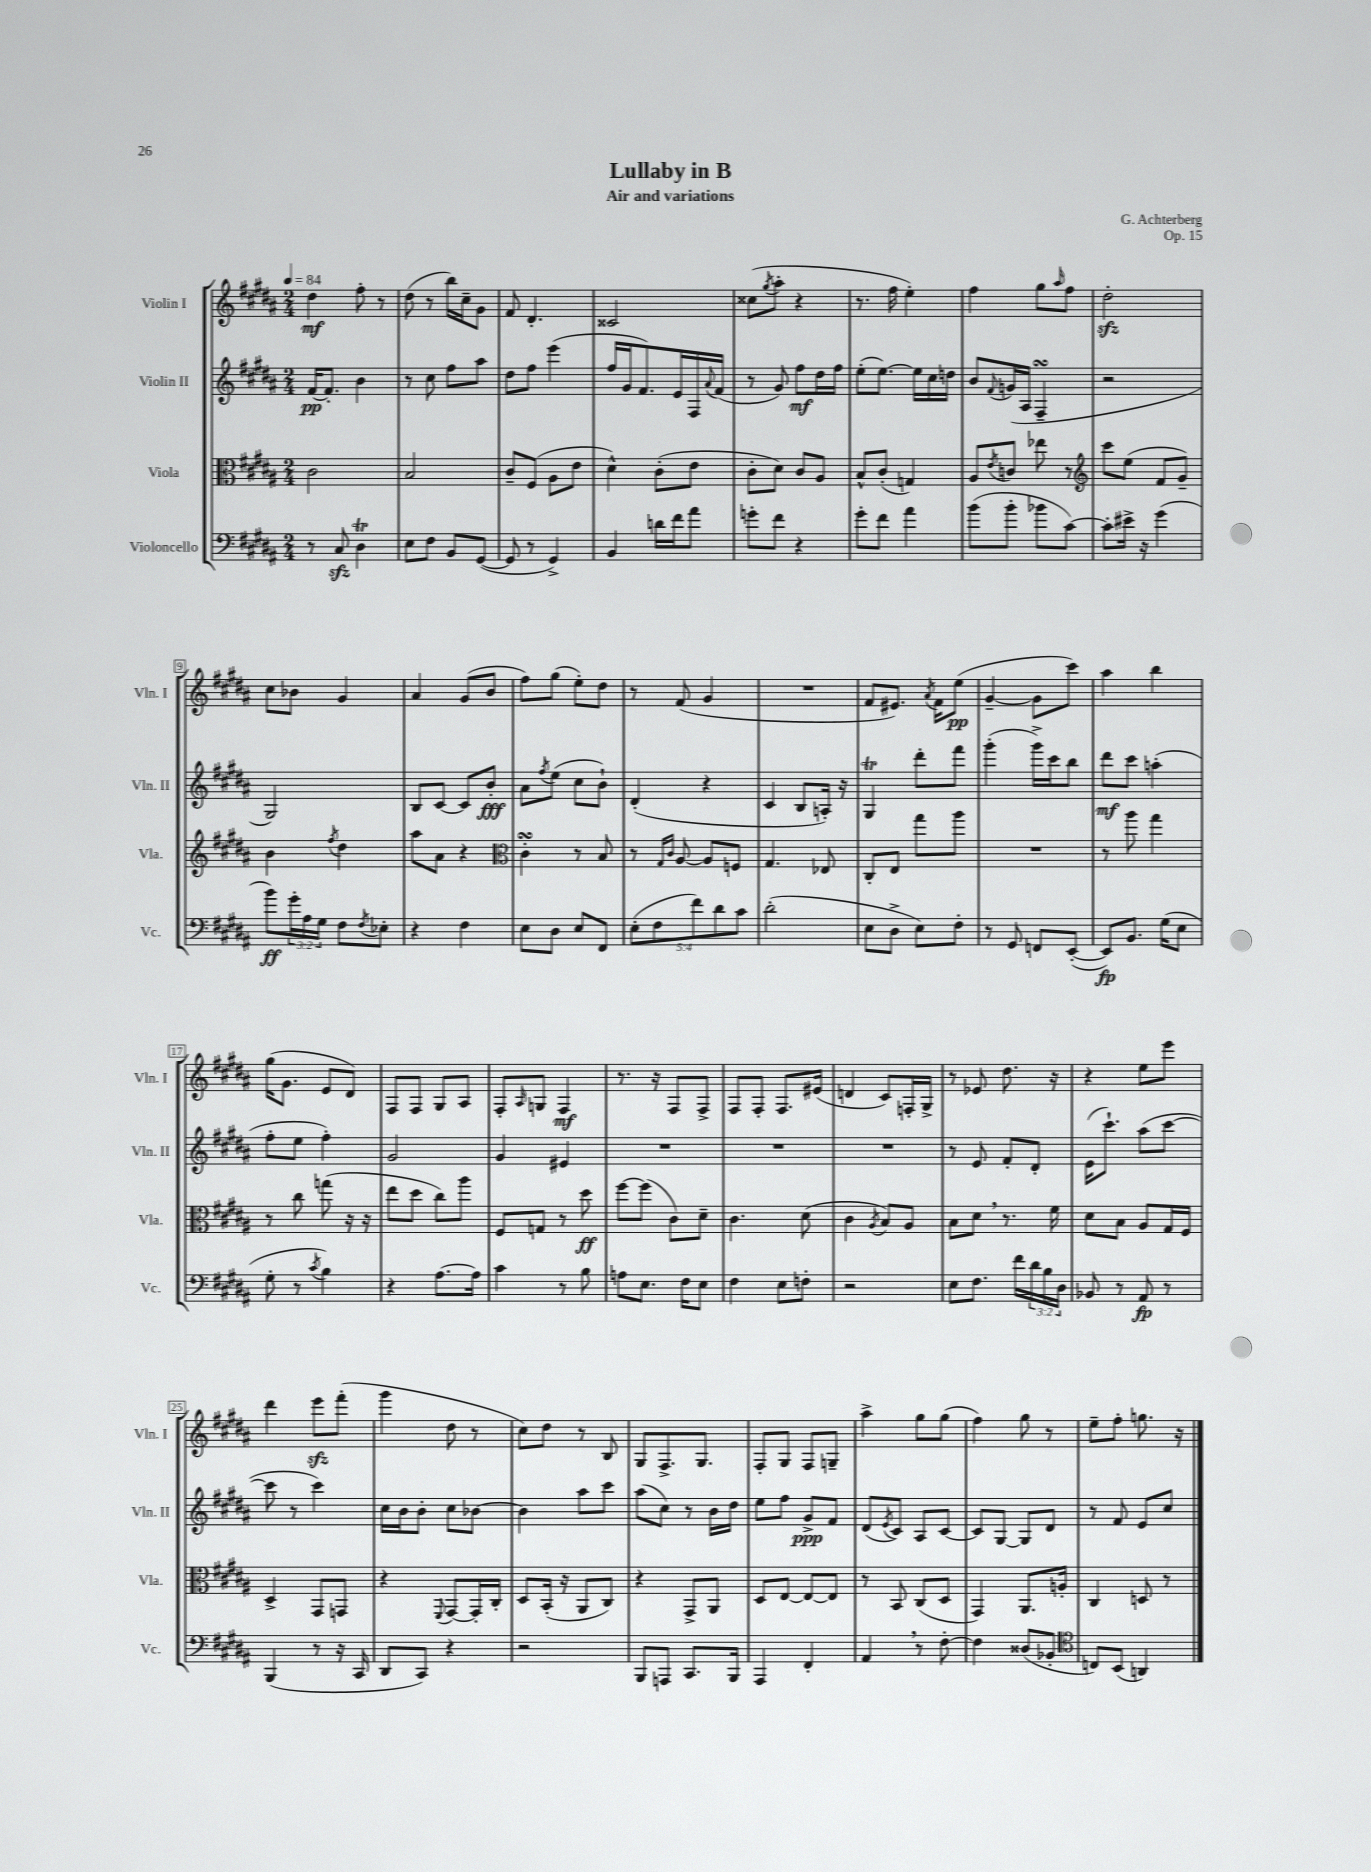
\header { title = "Lullaby in B" composer = "G. Achterberg" subtitle = "Air and variations" opus = "Op. 15" }
<<
\new StaffGroup <<
\new Staff = "s0" \with { instrumentName = "Violin I" shortInstrumentName = "Vln. I" } {
    \clef treble \key b \major \numericTimeSignature \time 2/4 \tempo 4 = 84
    dis''4\mf fis''8-. r8 |
    dis''8( r8 b''16) cis''16-- gis'8 |
    fis'8 dis'4.-. |
    cisis'2 |
    cisis''8( \acciaccatura { gis''8 } ais''8-. r4 |
    r8. fis''16 e''4-.) |
    fis''4 gis''8 \grace { ais''16 } fis''8 |
    dis''2-.\sfz |
    cis''8 bes'8 gis'4 |
    ais'4 gis'8( b'8 |
    fis''8) gis''8( e''8-.) dis''8 |
    r8 fis'8( gis'4 |
    R2 |
    fis'8 eis'8.) \acciaccatura { ais'8 } fis'16 e''8\pp( |
    gis'4~-- gis'8 cis'''8) |
    ais''4 b''4 |
    gis''16( gis'8. e'8 dis'8) |
    fis8 fis8 gis8 ais8 |
    fis8-. \grace { ais16 } g8 fis4\mf |
    r8. r16 fis8 fis8-> |
    fis8 fis8-. fis8. eis'16( |
    d'4 cis'8) f16-. gis16-> |
    r8 ees'8 dis''8. r16 |
    r4 e''8 e'''8 |
    dis'''4 e'''8\sfz fis'''8-.( |
    gis'''4 dis''8 r8 |
    cis''8) dis''8 r8 b8 |
    gis8 fis8.-> gis8. |
    fis8-. gis8 fis8 g8-- |
    ais''4-> gis''8 gis''8( |
    fis''4) gis''8 r8 |
    e''8-- fis''8-. g''8. r16 \bar "|." |
}
\new Staff = "s1" \with { instrumentName = "Violin II" shortInstrumentName = "Vln. II" } {
    \clef treble \key b \major \numericTimeSignature \time 2/4
    fis'16~\pp fis'8.-. b'4 |
    r8 cis''8 fis''8 ais''8 |
    dis''8 fis''8 e'''4( |
    fis''16 gis'16 fis'8.) e'16 fis16 \appoggiatura { ais'8 } fis'16( |
    r8 gis'8) fis''8\mf dis''16 fis''16 |
    e''8-.( e''8.~) e''16 cis''16 d''16 |
    b'8 \appoggiatura { fis'8 } g'16( ais16 fis4--\turn |
    r2 |
    gis2) |
    b8 cis'8~ cis'8 b'8-.\fff |
    ais'8 \acciaccatura { fis''8 } e''8( cis''8 b'8-!) |
    dis'4-.( r4 |
    cis'4 b8 a16-.) r16 |
    gis4\trill dis'''8-. fis'''8 |
    gis'''4-.( gis'''16->) cis'''16 b''8 |
    dis'''8\mf cis'''8 a''4-.( |
    fis''8-. e''8 fis''4-.) |
    gis'2 |
    gis'4 eis'4 |
    R2 |
    R2 |
    R2 |
    r8 e'8 fis'8-. dis'8-. |
    e'16( cis'''8.-!) ais''8( cis'''8~ |
    cis'''8 r8 cis'''4) |
    cis''16 b'16 b'8-. cis''8 bes'8~ |
    bes'4 ais''8 cis'''8 |
    ais''8( cis''8) r8 b'16 dis''16 |
    e''8 fis''8 gis'8->\ppp fis'8 |
    dis'8( \acciaccatura { e'8 } cis'8) ais8 cis'8~ |
    cis'8 gis8~ gis8 dis'8 |
    r8 fis'8 e'8 cis''8 \bar "|." |
}
\new Staff = "s2" \with { instrumentName = "Viola" shortInstrumentName = "Vla." } {
    \clef alto \key b \major \numericTimeSignature \time 2/4
    cis'2 |
    b2 |
    cis'8-- fis8( ais8 e'8 |
    dis'4-^) cis'8-.( e'8 |
    cis'8-. dis'8) cis'8 ais8 |
    b8-^ cis'8-.( g4) |
    ais8 \acciaccatura { e'8 } c'8 ees''8 r8 |
    \clef treble cis'''8 e''8( fis'8 gis'8--) |
    b'4 \acciaccatura { fis''8 } dis''4 |
    ais''8 ais'8 r4 |
    \clef alto cis'4-.\turn r8 b8 |
    r8 \grace { gis16 cis'16 } ais8~ ais8 f8 |
    gis4. ees8 |
    cis8-. e8 gis''8 ais''8 |
    R2 |
    r8 ais''8 gis''4 |
    r8 cis''8 g''8( r16 r16 |
    e''8 dis''8 cis''8) ais''8 |
    fis8 g8 r8 dis''8\ff |
    fis''8~ fis''8( cis'8) dis'8-- |
    cis'4. dis'8( |
    cis'4 \acciaccatura { ais8 } b8) ais8 |
    b8 dis'8 \breathe r8. fis'16 |
    dis'8 b8 ais8 gis16 fis16 |
    dis4-> gis,8 g,8 |
    r4 \appoggiatura { fis,8 } gis,8~ gis,16-. cis16-. |
    dis8 b,16-.( r16 ais,8 cis8) |
    r4 gis,8-> ais,8 |
    dis8 e8~ e8~ e8 |
    r8 b,8 cis8( dis8 |
    gis,4) ais,8. a16-. |
    cis4 d8 r8 \bar "|." |
}
\new Staff = "s3" \with { instrumentName = "Violoncello" shortInstrumentName = "Vc." } {
    \clef bass \key b \major \numericTimeSignature \time 2/4 \override Staff.TupletNumber.text = #tuplet-number::calc-fraction-text
    r8 cis8\sfz dis4\trill |
    e8 fis8 b,8 gis,8~( |
    gis,8 r8 gis,4->) |
    b,4 d'16 fis'16 ais'8 |
    g'8-. fis'8 r4 |
    gis'8-. fis'8 ais'4 |
    b'8( b'8-. bes'8 cis'8~) |
    cis'8-. eis'16-> r16 gis'4( |
    b'8\ff) \tuplet 3/2 { gis'16-. ais16 gis16 } fis8 \acciaccatura { fis8 } ees8-. |
    r4 fis4 |
    e8 dis8 e8 fis,8 |
    \tuplet 5/4 { e8-.( fis8 fis'8) dis'8 cis'8 } |
    dis'2-.( |
    e8 dis8-> e8) fis8-. |
    r8 gis,8 f,8 e,8~-.( |
    e,8\fp) b,8. gis16( e8 |
    gis8-. r8 \acciaccatura { cis'8 } b4) |
    r4 ais8.~ ais16 |
    cis'4 r8 b8 |
    a8 e8. fis16 e8 |
    fis4 e8 f8-. |
    r2 |
    e8 fis8. fis'16 \tuplet 3/2 { dis'16 b16 dis16 } |
    bes,8 r8 ais,8\fp r8 |
    b,,4( r8 r16 cis,16 |
    dis,8 cis,8) r4 |
    r2 |
    b,,8 a,,8 cis,8. b,,16 |
    ais,,4 fis,4-. |
    ais,4 \breathe r8 fis8~-. |
    fis4 disis8( bes,8-. |
    \clef tenor c8) b,8( a,4) \bar "|." |
}
>>
>>
\layout { \context { \Score \override BarNumber.stencil = #(make-stencil-boxer 0.1 0.3 ly:text-interface::print) } }
